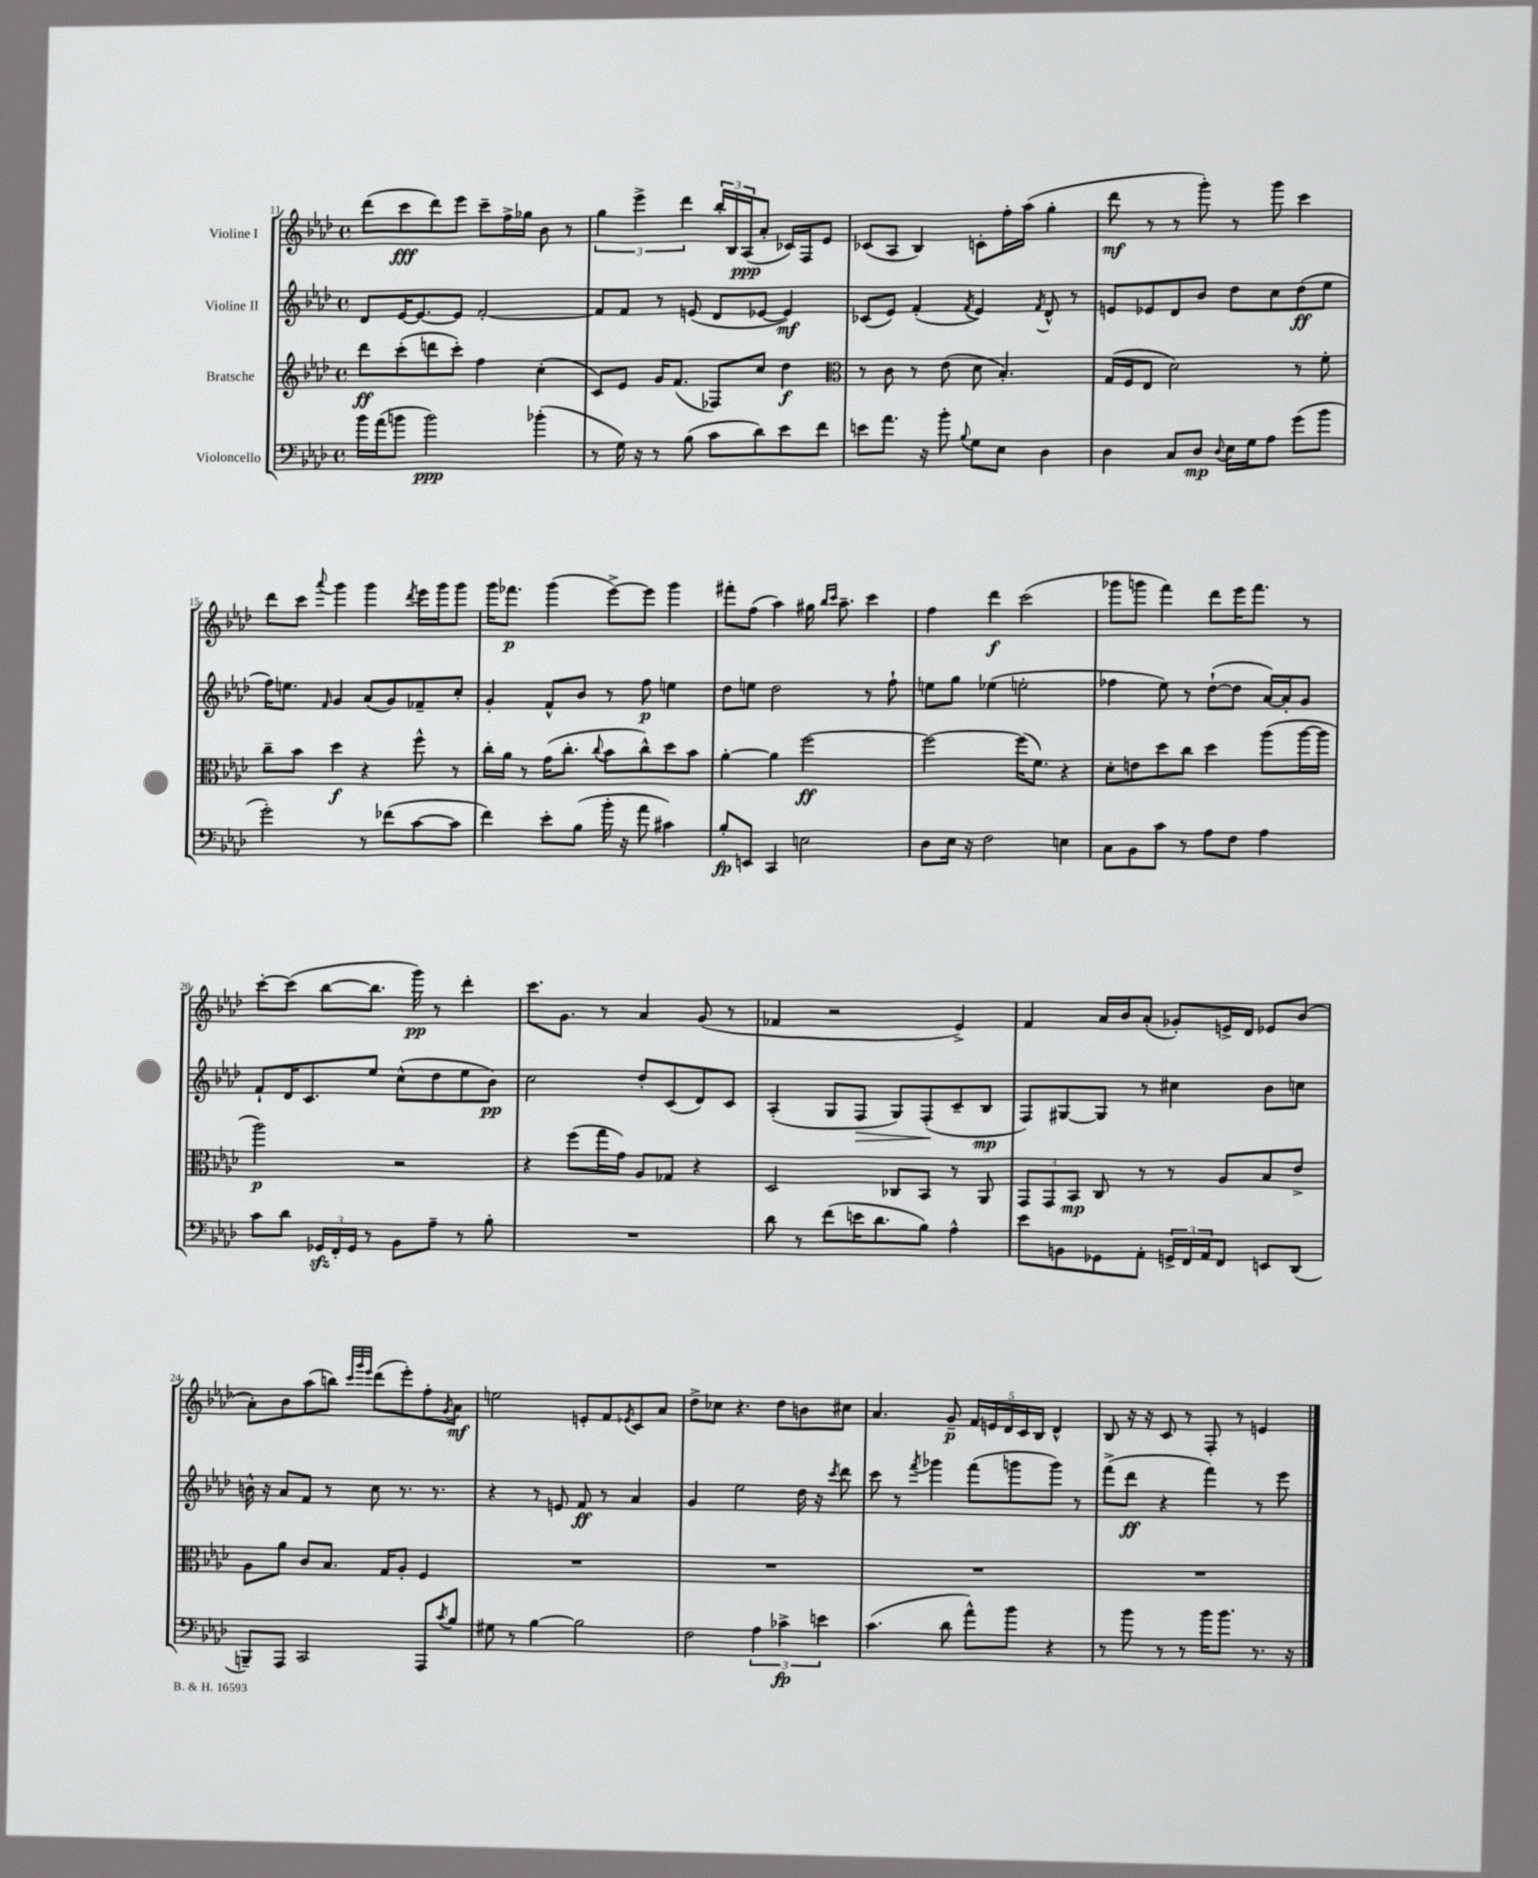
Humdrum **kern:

**kern	**kern	**kern	**kern
*staff4	*staff3	*staff2	*staff1
*clefF4	*clefG2	*clefG2	*clefG2
*k[b-e-a-d-]	*k[b-e-a-d-]	*k[b-e-a-d-]	*k[b-e-a-d-]
*M4/4	*M4/4	*M4/4	*M4/4
*met(c)	*met(c)	*met(c)	*met(c)
16b-	8ddd-	8d-	(8ddd-
(16a-	.	.	.
8b	(8ccc'	[16e-	8ccc
.	.	8.e-_	.
2b)	8ddd	.	8ddd-)
.	8ccc')	8e-]	8eee-
.	4ff	[2f'	8ccc~
.	.	.	16ff^
.	.	.	16gg-
(4b-'	(4cc'	.	8b-
.	.	.	8r
=	=	=	=
8r	8c)	8f]	6gg
16G)	8e-	8f	.
.	.	.	6eee-^
16r	.	.	.
8r	16g	8r	.
.	(8.f	.	.
.	.	.	6ddd-
(8B-	.	(8e	.
8c	8F-)	8d-	24bb-'
.	.	.	24B-
.	.	.	(24A-
8d-)	8cc	[8e-	8a-'
8e-	4dd-	4e-])	16c-)
.	.	.	16F
8f	.	.	8e-
=	=	=	=
*	*clefC3	*	*
8e	8r	(8c-	(8c-
8.a-	8c	8e-)	8A-
.	8r	(4f'	4B-)
16r	.	.	.
8b-'	(8e-	.	.
8qqB-	.	8qf	.
8G	8d-	4e-)	8c'
8E-	4.B-')	.	16ff'
.	.	.	(16aa-
.	.	8qf	.
4D-	.	8d-^^	4gg'
.	.	8r	.
=	=	=	=
4D-	(16G	8e	8ddd-
.	16F	.	.
.	8E-	8e-	8r
8C	2d-)	8d-	8r
8D-	.	8b-	8ggg')
8qqD-	.	.	.
16E-	.	8dd-	8r
16G	.	.	.
8A-	.	8cc	8ggg
(8g	8r	(8dd-	4ccc
8b-	8f'	8ee-	.
=	=	=	=
2g')	8cc~	16ff)	8ddd-
.	.	8.ee	.
.	8b-	.	8ccc
.	.	16qqf	8qqaaa-
.	4dd-	4g	4ggg
8r	4r	(8a-	4ggg
(8f-	.	8g)	.
.	.	.	8qddd-
[8c	8ff^^	8f-~	16eee-
.	.	.	16ggg
8c]	8r	8cc'	8ggg
=	=	=	=
4f)	16cc'	4g'	16ggg
.	16a-	.	8.fff-
.	8r	.	.
8e-'	(16g	8f^^	(4ggg
.	8.cc'	.	.
(8B-	.	8b-	.
.	8qqcc	.	.
16b-'	8b-	8r	[8eee-^)
16r	.	.	.
8a-	8cc^^)	8ff	8eee-]
4c#)	8dd-	4ee	4ggg
.	8b-	.	.
=	=	=	=
8B-'	[4a-'	8dd-	8fff#'
8EE	.	8ee	(8ff
4CC	4a-]	2dd-	4aa-)
2E	[2ff	.	16gg#
.	.	.	16qqbb-
.	.	.	16qqccc
.	.	.	8.aa-~
.	.	8r	4ccc
.	.	8ff`	.
=	=	=	=
8D-	2ff_	8ee	4ff
16E-	.	8gg	.
16r	.	.	.
2F	.	(4ee-	4ddd-
.	(16ff]	2ee'	(2ccc
.	8.f)	.	.
4E	4r	.	.
=	=	=	=
8C	8d-'	4ff-	8ggg-
8BB-	8e	.	8ggg
8c	8dd-	8ee-)	4fff)
8r	8cc	8r	.
8A-	4dd-	([8dd-`	8ddd-
8F	.	8dd-]	16eee-
.	.	.	8.fff
4A-	(8aa-	[16a-)	.
.	.	16a-']	.
.	[16aa-	8g	8r
.	16aa-]	.	.
=	=	=	=
8c	2aa-)	8f`	[8ccc'
8d-	.	16d-	(8ccc]
.	.	8.c	.
24GG-	.	.	[8bb-
24FF'	.	.	.
24GG-	.	.	.
8r	.	8ee-	8.bb-]
8BB-	2r	(8cc^^	.
.	.	.	16ggg)
8A-~	.	8dd-	8r
8r	.	8ee-	4ddd-'
8B-'	.	8b-)	.
=	=	=	=
1r	4r	2cc	8.ccc
.	.	.	8.g
.	(8ff	.	.
.	16gg	.	8r
.	16g)	.	.
.	8A-	8dd-'	4a-
.	8G-	(8c	.
.	4r	8d-)	(8g
.	.	8c	8r
=	=	=	=
8d-	2D-	(4A-'	4f-
8r	.	.	.
(8f	.	8G	2r
16e	.	8F	.
8.d-	.	.	.
.	8C-	8G)	.
8B-)	8BB-	(8F'	.
4A-^^	8r	8c~	4e-^)
.	8AA-	8B-	.
=	=	=	=
8e-	12GG	8F)	4f
.	12GG	.	.
8BB	.	[8G#	.
.	12BB-	.	.
8GG-	8C	8G#]	16a-
.	.	.	16b-
8AA-'	8r	8r	(8a-'
24GG^	8r	4cc#	8g-')
24FF	.	.	.
24AA-	.	.	.
8FF	8A-	.	16e^
.	.	.	16d-
8EE	8B-	8b-	8e-
(8DD-	8e-^	8cc	(8b-
=	=	=	=
8BBB~)	8A-	16b^^	8a-')
.	.	16r	.
8AAA-	8a-	8a-	8b-
2CC	8c	8f	(8aa-
.	8.B-	8r	8bb)
.	.	.	32qqccc
.	.	.	32qqggg
.	.	.	32qqeee-
.	.	8cc	(8ddd-
.	16G	.	.
.	8A-'	8.r	8eee-')
8AAA-	4F	.	8ff'
.	.	8.r	.
8qc	.	.	8qg
8B-	.	.	8a-
=	=	=	=
8G#	1r	4r	2ee
8r	.	.	.
[4B-	.	8r	.
.	.	8e	.
2B-]	.	8f	8e'
.	.	8r	8f
.	.	.	8qe-
.	.	4a-	8c
.	.	.	8a-
=	=	=	=
2F	1r	4g	8dd-^
.	.	.	8cc-
.	.	2ee-	4.r
6A-	.	.	.
.	.	.	8dd-
6c-^	.	.	.
.	.	16dd-	8b
.	.	16r	.
6e	.	.	.
.	.	8qccc	.
.	.	8ddd-	8cc#
=	=	=	=
(4.c	1r	8ccc	4.a-
.	.	8r	.
.	.	8qfff	.
.	.	4ggg-	.
8d-	.	.	8g~
8a-^^)	.	(8fff	20f
.	.	.	20e
.	.	.	20d-
8b-	.	8ggg	.
.	.	.	20c
.	.	.	20B-
4r	.	8ggg)	4d-^^
.	.	8r	.
=	=	=	=
8r	1r	(8fff^	8B-
8b-	.	8ddd-	16r
.	.	.	16r
8r	.	4r	8c
8r	.	.	8r
16b-	.	4fff)	8F'
8.b-	.	.	.
.	.	.	8r
8.r	.	8r	4e
.	.	8eee-	.
16r	.	.	.
==	==	==	==
*-	*-	*-	*-
